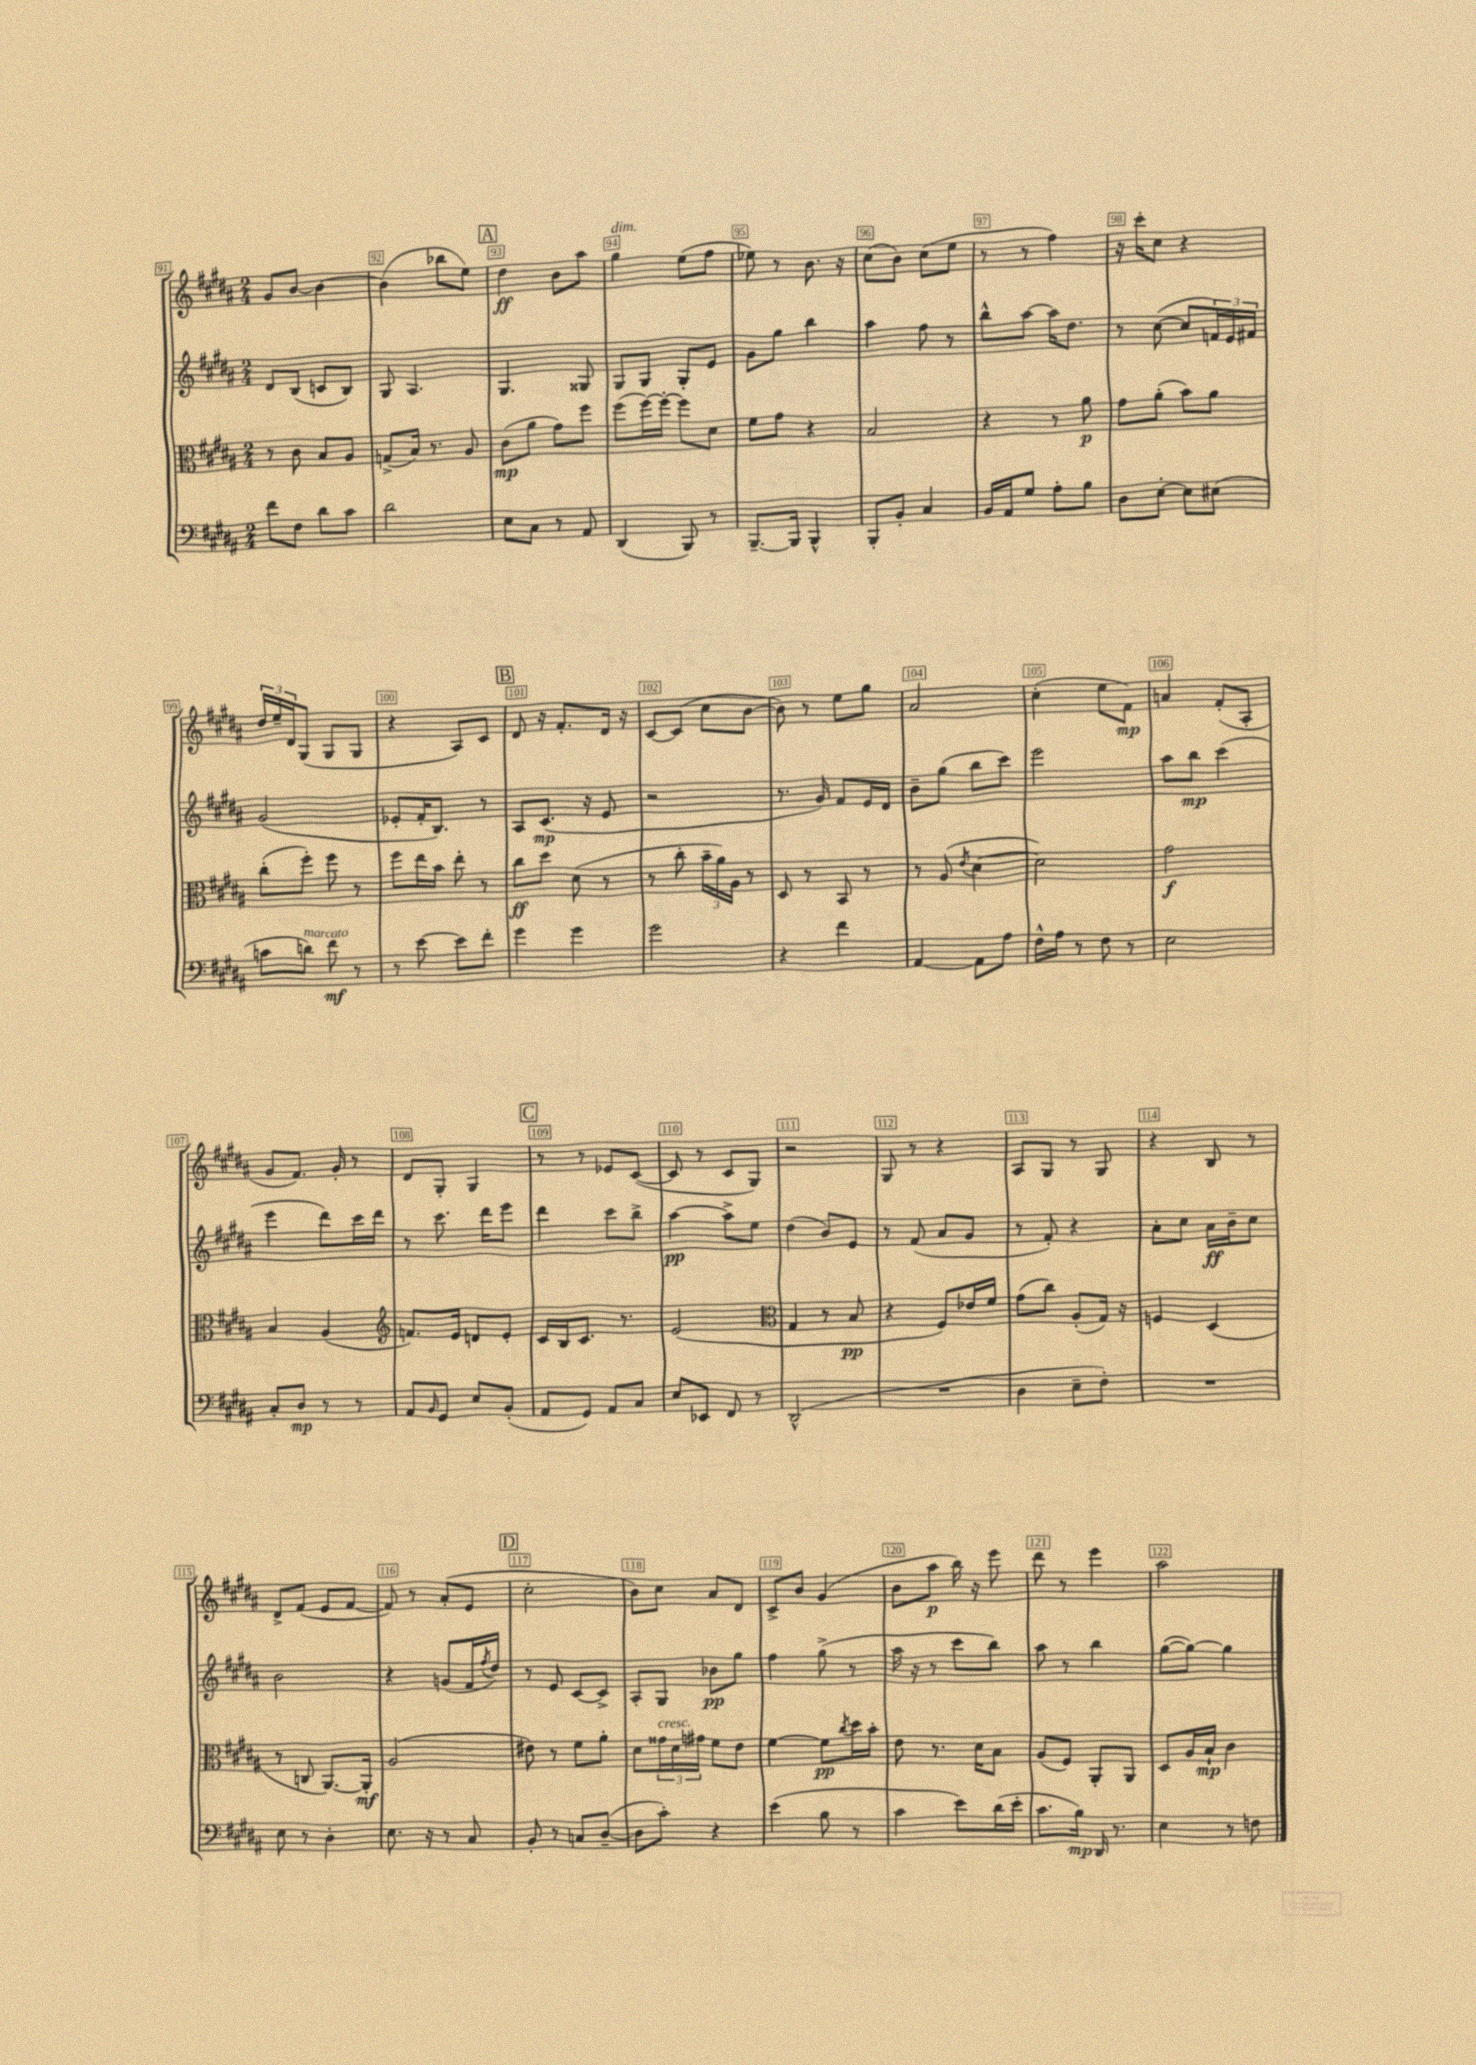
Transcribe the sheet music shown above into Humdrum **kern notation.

**kern	**dynam	**kern	**dynam	**kern	**dynam	**kern	**dynam
*part4	*part4	*part3	*part3	*part2	*part2	*part1	*part1
*staff4	*staff4	*staff3	*staff3	*staff2	*staff2	*staff1	*staff1
*clefF4	*	*clefC3	*	*clefG2	*	*clefG2	*
*k[f#c#g#d#a#]	*	*k[f#c#g#d#a#]	*	*k[f#c#g#d#a#]	*	*k[f#c#g#d#a#]	*
*M2/4	*	*M2/4	*	*M2/4	*	*M2/4	*
=91	=91	=91	=91	=91	=91	=91	=91
8f#\L	.	8r	.	8d#/L	.	8g#/L	.
8F#\J	.	8c#\	.	(8B/J	.	[8b/J	.
8d#\L	.	8B/L	.	8cn/L	.	4b\_	.
8c#\J	.	8A#/J	.	8B/J)	.	.	.
=92	=92	=92	=92	=92	=92	=92	=92
2d#\	.	(8Gn^/L	.	8G#/	.	(4b\]	.
.	.	16B/Jk)	.	4.A#/	.	.	.
.	.	8.r	.	.	.	.	.
.	.	.	.	.	.	8bb-X\L	.
.	.	8A#/	.	.	.	8ee\J)	.
!!LO:REH:place=s1:t=A
=93	=93	=93	=93	=93	=93	=93	=93
8E\L	.	(8c#\L	mp	4.G#/	.	4dd#\	ff
8C#\J	.	8a#\J	.	.	.	.	.
8r	.	8g#\L)	.	.	.	8b\L	.
8AA#/	.	8ff#\J	.	8G##X/	.	8aa#\J	.
=94	=94	=94	=94	=94	=94	=94	=94
!	!	!	!	!	!	!LO:TX:a:i:t=dim.	!
(4DD#/	.	(8ff#\L	.	8G#/L	.	4gg#\	.
.	.	[16ff#\L)	.	8G#/J	.	.	.
.	.	16ff#'\JJ_	.	.	.	.	.
8BBB/)	.	8ff#\L]	.	8G#'/L	.	(8ee\L	.
8r	.	8d#\J	.	8e/J	.	8ff#\J	.
=95	=95	=95	=95	=95	=95	=95	=95
[8.BBB~/L	.	8f#\L	.	8g#\L	.	8ee-X\)	.
.	.	8g#\J	.	8gg#\J	.	8r	.
16BBB/Jk]	.	.	.	.	.	.	.
4BBB^^/	.	4r	.	4bb\	.	8.b\	.
.	.	.	.	.	.	16r	.
=96	=96	=96	=96	=96	=96	=96	=96
8BBB'/L	.	2B/	.	4aa#\	.	(8cc#\L	.
8BB'/J	.	.	.	.	.	8b\J)	.
4C#/	.	.	.	8ff#\	.	(8cc#\L	.
.	.	.	.	8r	.	8ee\J	.
=97	=97	=97	=97	=97	=97	=97	=97
16BB/LL	.	4r	.	8bb^^\L	.	8r	.
16AA#/J	.	.	.	.	.	.	.
8G#/J	.	.	.	[8aa#\J	.	8r	.
8A#'\L	.	8r	.	16aa#\KL]	.	4ff#\)	.
.	.	.	.	8.dd#\J	.	.	.
8B\J	.	8a#\	p	.	.	.	.
=98	=98	=98	=98	=98	=98	=98	=98
8D#\L	.	8g#\L	.	8r	.	16r	.
.	.	.	.	.	.	16ccc#'\KL	.
[8E'\J	.	(8a#'\J	.	([8cc#\	.	8cc#\J	.
8E\L]	.	8b\L)	.	8cc#/L]	.	4r	.
(8E#X\J	.	8a#\J	.	24fn/L)	.	.	.
.	.	.	.	24e/	.	.	.
.	.	.	.	24f#X/JJ	.	.	.
!!LO:LB:g=z
=99	=99	=99	=99	=99	=99	=99	=99
8cn\L	.	(8cc#'\L	.	(2g#/	.	24dd#/LL	.
.	.	.	.	.	.	24ee~/	.
.	.	.	.	.	.	24d#/J	.
!LO:TX:a:i:t=marcato	!	!	!	!	!	!	!
8dn\J)	.	8ff#'\J)	.	.	.	(8G#/J	.
8f#\	mf	8ff#\	.	.	.	8G#/L	.
8r	.	8r	.	.	.	8G#/J	.
=100	=100	=100	=100	=100	=100	=100	=100
8r	.	8ff#\L	.	8e-X'/L	.	4r	.
[8e\	.	16ee\L	.	16f#'/K	.	.	.
.	.	16b\JJ	.	8.B/J)	.	.	.
8e\L]	.	8ee'\	.	.	.	8A#/L)	.
8f#'\J	.	8r	.	8r	.	8c#/J	.
!!LO:REH:place=s1:t=B
=101	=101	=101	=101	=101	=101	=101	=101
4g#\	.	8cc#\L	ff	8A#/L	.	8d#/	.
.	.	8dd#\J	.	(8.c#/J	mp	16r	.
.	.	.	.	.	.	8.f#'/L	.
4g#\	.	(8d#\	.	.	.	.	.
.	.	.	.	16r	.	.	.
.	.	8r	.	8e/	.	16d#/Jk	.
.	.	.	.	.	.	16r	.
=102	=102	=102	=102	=102	=102	=102	=102
2g#\	.	8r	.	2r	.	[8c#/L	.
.	.	8cc#'\	.	.	.	(8c#/J]	.
.	.	24b~\LL	.	.	.	8cc#\L	.
.	.	24a#\)	.	.	.	.	.
.	.	24A#\JJ	.	.	.	.	.
.	.	8r	.	.	.	[8b\J	.
=103	=103	=103	=103	=103	=103	=103	=103
4r	.	8D#/	.	8.r	.	8b\])	.
.	.	8r	.	.	.	8r	.
.	.	.	.	16g#/)	.	.	.
4f#\	.	8BB/	.	8f#/L	.	8ee\L	.
.	.	8r	.	16e/L	.	8gg#\J	.
.	.	.	.	16d#/JJ	.	.	.
=104	=104	=104	=104	=104	=104	=104	=104
[4AA#/	.	8r	.	8b~\L	.	2a#/	.
.	.	(8A#/	.	(8gg#\J	.	.	.
.	.	8qe/	.	.	.	.	.
8AA#\L]	.	[4d#\	.	8bb\L	.	.	.
8A#\J	.	.	.	8ccc#\J)	.	.	.
=105	=105	=105	=105	=105	=105	=105	=105
16F#^^\LL	.	2d#\])	.	2eee\	.	(4cc#'\	.
16A#\JJ	.	.	.	.	.	.	.
8r	.	.	.	.	.	.	.
8F#\	.	.	.	.	.	8ee\L	.
8r	.	.	.	.	.	8f#\J)	mp
=106	=106	=106	=106	=106	=106	=106	=106
2E\	.	2g#\	f	8aa#\L	.	4an/	.
.	.	.	.	8bb\J	mp	.	.
.	.	.	.	(4ccc#\	.	(8f#'/L	.
.	.	.	.	.	.	8A#'/J	.
!!LO:LB:g=z
=107	=107	=107	=107	=107	=107	=107	=107
8C#'/L	.	4B/	.	4eee\	.	8g#/L	.
8D#/J	mp	.	.	.	.	8.f#/J)	.
8r	.	(4A#/	.	8ddd#\L)	.	.	.
.	.	.	.	.	.	16g#'/	.
8r	.	.	.	16ccc#\L	.	8r	.
.	.	.	.	16ddd#\JJ	.	.	.
=108	=108	=108	=108	=108	=108	=108	=108
*	*	*clefG2	*	*	*	*	*
8AA#/L	.	8.fn/L)	.	8r	.	8d#/L	.
16qqBB/	.	.	.	.	.	.	.
8GG#/J	.	.	.	8.ccc#\	.	8G#'/J	.
.	.	16e/Jk	.	.	.	.	.
8E/L	.	8dn/L	.	.	.	4G#/	.
.	.	.	.	16ddd#\KL	.	.	.
(8BB'/J	.	8e'/J	.	8eee\J	.	.	.
!!LO:REH:place=s1:t=C
=109	=109	=109	=109	=109	=109	=109	=109
8AA#/L	.	16c#/LL	.	4ddd#\	.	8r	.
.	.	16B/J	.	.	.	.	.
8GG#/J)	.	8.c#/J	.	.	.	8r	.
8AA#/L	.	.	.	8ccc#\L	.	8e-X/L	.
.	.	8.r	.	.	.	.	.
8C#/J	.	.	.	8bb^\J	.	([8c#/J	.
=110	=110	=110	=110	=110	=110	=110	=110
8E/L	.	(2e/	.	[4aa#\	pp	8c#/]	.
8EE-X/J	.	.	.	.	.	8r	.
8FF#/	.	.	.	8aa#^\L]	.	8c#/L	.
8r	.	.	.	8ee\J	.	8G#/J)	.
=111	=111	=111	=111	=111	=111	=111	=111
*	*	*clefC3	*	*	*	*	*
(2DD#^^/	.	4G#/	.	(4dd#\	.	2r	.
.	.	8r	.	8b/L)	.	.	.
.	.	8B/	pp	8e/J	.	.	.
=112	=112	=112	=112	=112	=112	=112	=112
2r	.	4r	.	8r	.	8G#/	.
.	.	.	.	(8f#/	.	8r	.
.	.	8F#/L)	.	8a#/L	.	4r	.
.	.	16e-X/L	.	8g#/J	.	.	.
.	.	16f#/JJ	.	.	.	.	.
=113	=113	=113	=113	=113	=113	=113	=113
4D#\	.	(8g#\L	.	8r	.	8A#/L	.
.	.	8cc#\J)	.	8f#'/)	.	8G#/J	.
8E~\L	.	(8A#'/L	.	4r	.	8r	.
8F#'\J)	.	16G#/Jk)	.	.	.	8G#/	.
.	.	16r	.	.	.	.	.
=114	=114	=114	=114	=114	=114	=114	=114
2r	.	4Fn/	.	8a#'\L	.	4r	.
.	.	.	.	8cc#\J	.	.	.
.	.	(4D#/	.	16a#\LL	ff	8B/	.
.	.	.	.	16b~\J	.	.	.
.	.	.	.	8cc#\J	.	8r	.
!!LO:LB:g=z
=115	=115	=115	=115	=115	=115	=115	=115
8E\	.	8r	.	2b\	.	8d#^/L	.
8r	.	8Cn/	.	.	.	(8f#/J	.
4D#'\	.	[8.AA#/L)	.	.	.	8e/L	.
.	.	.	.	.	.	[8f#/J	.
.	.	16AA#'/Jk]	mf	.	.	.	.
=116	=116	=116	=116	=116	=116	=116	=116
8.E\	.	(2A#/	.	4r	.	8f#/])	.
.	.	.	.	.	.	8r	.
16r	.	.	.	.	.	.	.
8r	.	.	.	(8gn/L	.	(8a#'/L	.
8C#/	.	.	.	16f#/L	.	8e/J	.
.	.	.	.	8qff#/	.	.	.
.	.	.	.	16dd#/JJ)	.	.	.
!!LO:REH:place=s1:t=D
=117	=117	=117	=117	=117	=117	=117	=117
8BB'/	.	8e#X\)	.	8r	.	2cc#'\	.
8r	.	8r	.	8e/	.	.	.
8Cn/L	.	8f#\L	.	[8c#/L	.	.	.
([8D#~/J	.	8a#'\J	.	8c#^/J]	.	.	.
=118	=118	=118	=118	=118	=118	=118	=118
8D#\L]	.	8d#\L	.	8A#'/L	.	8b\L)	.
!	!	!LO:TX:a:i:t=cresc.	!	!	!	!	!
8c#'\J)	.	24g##X\L	.	8G#/J	.	8cc#\J	.
.	.	24d#\	.	.	.	.	.
.	.	24g#X\JJ	.	.	.	.	.
4r	.	8f#\L	.	8b-X\L	pp	8a#/L	.
.	.	8e\J	.	8gg#\J	.	8d#/J	.
=119	=119	=119	=119	=119	=119	=119	=119
(4e\	.	[4f#\	.	4ff#\	.	8c#^/L	.
.	.	.	.	.	.	8b/J	.
8B\	.	8f#\L]	pp	(8gg#^\	.	(4g#/	.
.	.	8qcc#/	.	.	.	.	.
8r	.	16dd#\L	.	8r	.	.	.
.	.	16b'\JJ	.	.	.	.	.
=120	=120	=120	=120	=120	=120	=120	=120
4c#\	.	8e\	.	16aa#\	.	8b\L	.
.	.	.	.	16r	.	.	.
.	.	8.r	.	8r	.	8aa#\J	p
8e\L)	.	.	.	8ccc#\L	.	16bb\)	.
.	.	16d#\KL	.	.	.	16r	.
(16d#\L	.	8B\J	.	8bb\J)	.	8eee\	.
16e'\JJ	.	.	.	.	.	.	.
=121	=121	=121	=121	=121	=121	=121	=121
8.c#\L	.	(8A#/L	.	8aa#\	.	8ddd#\	.
.	.	8F#/J)	.	8r	.	8r	.
16B\Jk)	mp	.	.	.	.	.	.
16DD#/	.	8AA#'/L	.	4bb\	.	4eee\	.
8.r	.	.	.	.	.	.	.
.	.	8AA#/J	.	.	.	.	.
=122	=122	=122	=122	=122	=122	=122	=122
4E\	.	8D#/L	.	([8gg#\L	.	2aa#\	.
.	.	16A#/L	.	8gg#\J_)	.	.	.
.	.	16B`/JJ	mp	.	.	.	.
8r	.	4c#\	.	4gg#\]	.	.	.
8Fn\	.	.	.	.	.	.	.
==	==	==	==	==	==	==	==
*-	*-	*-	*-	*-	*-	*-	*-
